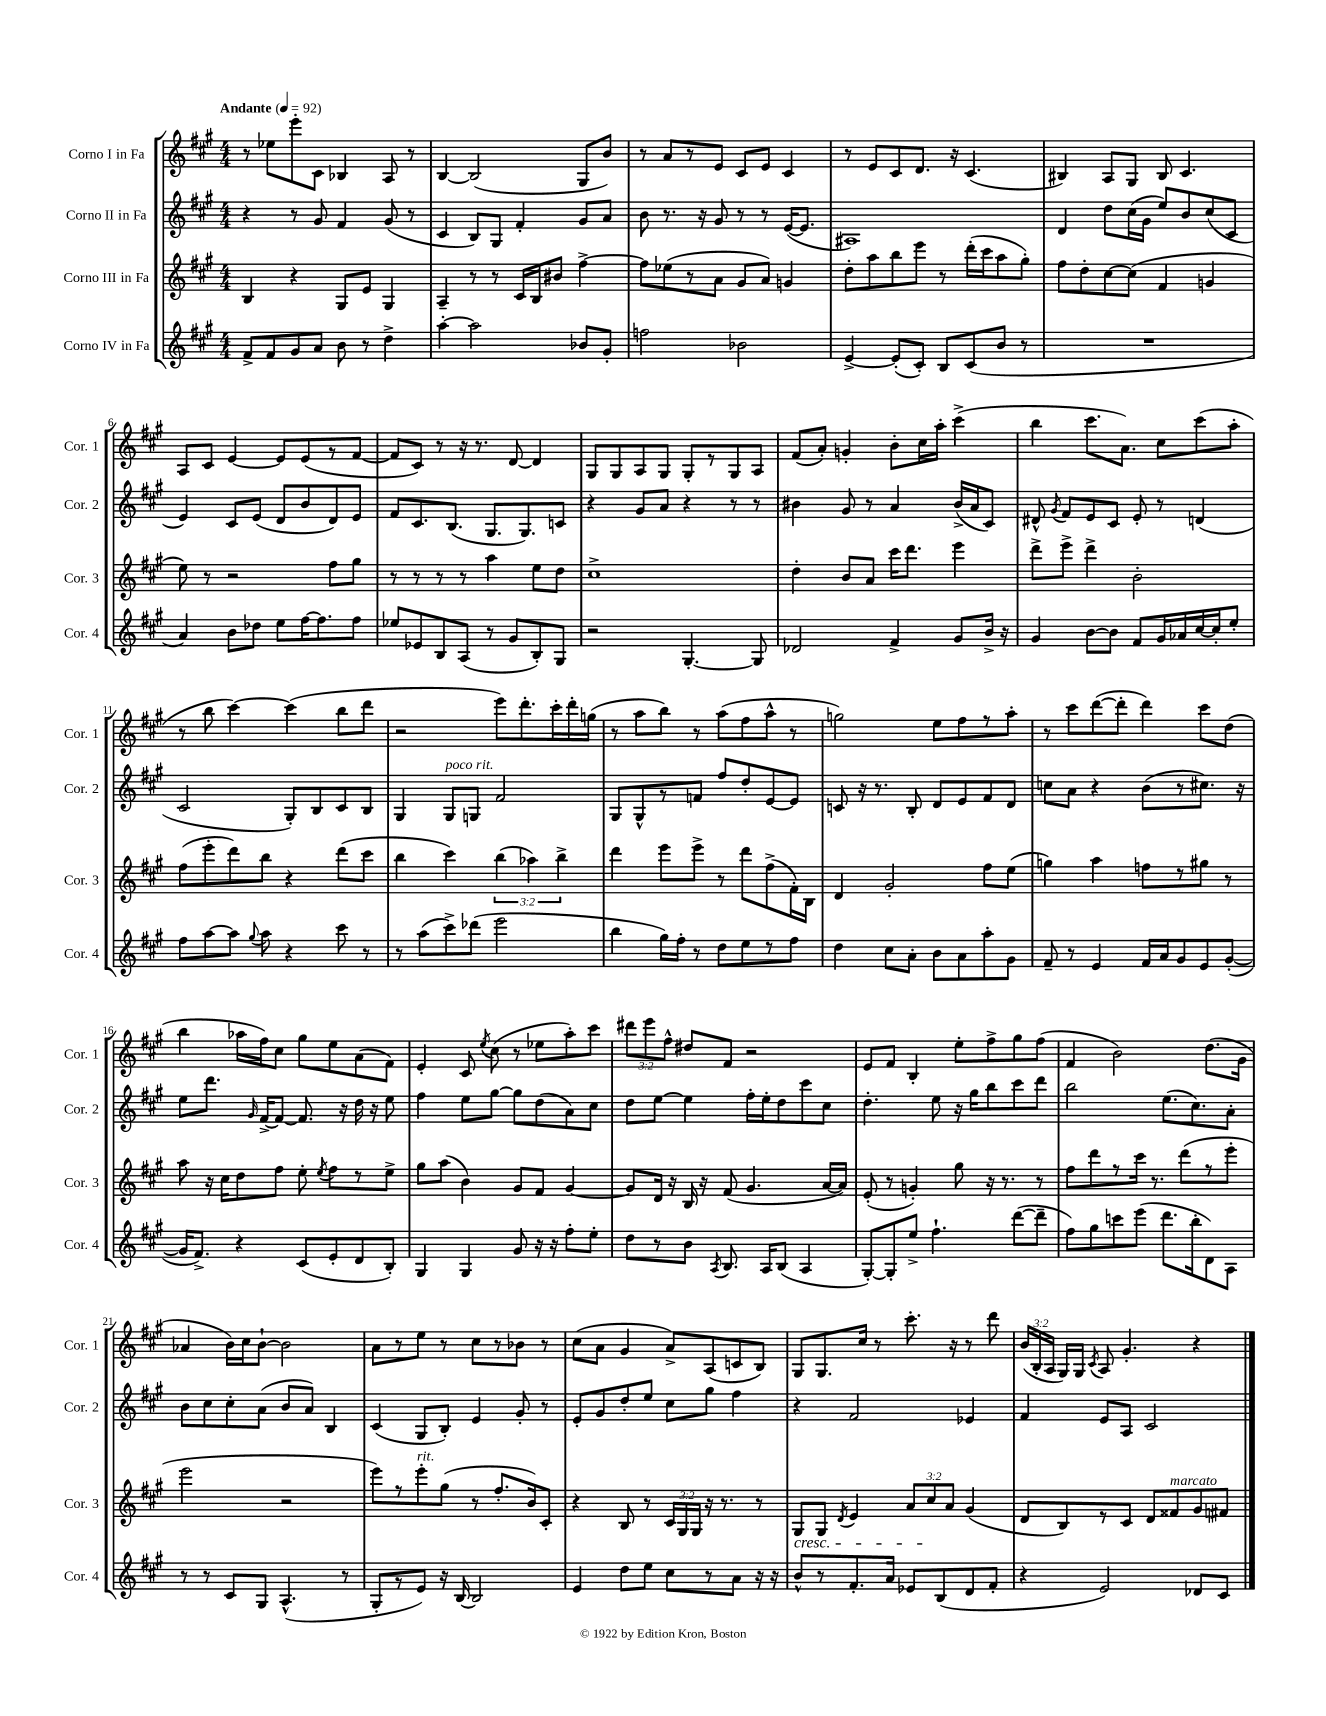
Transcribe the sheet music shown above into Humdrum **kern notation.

**kern	**kern	**kern	**kern
*part4	*part3	*part2	*part1
*staff4	*staff3	*staff2	*staff1
*I"Corno IV in Fa	*I"Corno III in Fa	*I"Corno II in Fa	*I"Corno I in Fa
*I'Cor. 4	*I'Cor. 3	*I'Cor. 2	*I'Cor. 1
*clefG2	*clefG2	*clefG2	*clefG2
*k[f#c#g#]	*k[f#c#g#]	*k[f#c#g#]	*k[f#c#g#]
*M4/4	*M4/4	*M4/4	*M4/4
*MM92	*MM92	*MM92	*MM92
=1	=1	=1	=1
!	!	!	!LO:TX:a:B:t=Andante
8f#^/L	4B/	4r	8r
8f#/	.	.	8ee-X\L
8g#/	4r	8r	8eee'\
8a/J	.	8g#/	8c#\J
8b\	8G#/L	4f#/	4B-X/
8r	8e/J	.	.
4dd^\	4G#/	(8g#/	8A/
.	.	8r	8r
=2	=2	=2	=2
[4aa'\	4A~/	4c#/	[4B/
2aa\]	8r	8B/L)	(2B/]
.	8r	8G#/J	.
.	16c#/LL	4f#'/	.
.	16B/J	.	.
.	8b#X/J	.	.
8b-X/L	[4ff#^\	8g#/L	8G#/L
8g#'/J	.	8a/J	8b/J)
=3	=3	=3	=3
2ffn\	8ff#\L]	8b\	8r
.	(8ee-X\	8.r	8a/L
.	8r	.	8r
.	.	16r	.
.	8a\J	8g#/	8e/J
2b-X\	8g#/L	8r	8c#/L
.	8a/J)	8r	8e/J
.	4gn/	([16e/KL	4c#/
.	.	8.e/J]	.
=4	=4	=4	=4
[4e^/	8dd'\L	1A#X)	8r
.	8aa\	.	8e/L
(8e'/L]	8bb\	.	8c#/
8c#'/J)	8eee\J	.	8.d/J
8B/L	8r	.	.
.	.	.	16r
(8c#/	(16ddd'\LL	.	(4.c#/
.	16ccc#\J	.	.
8b/J	8aa\	.	.
8r	8gg#'\J)	.	.
=5	=5	=5	=5
1r	8ff#\L	4d/	4B#X/)
.	8dd'\	.	.
.	[8cc#\	8dd\L	8A/L
.	(8cc#\J]	(16cc#\L	8G#/J
.	.	16g#\JJ	.
.	4f#/	8ee/L)	8B#/
.	.	8b/	4.c#/
.	4gn/	(8cc#/	.
.	.	8c#/J	.
!!LO:LB:g=z
=6	=6	=6	=6
4a/)	8ee\)	4e/)	8A/L
.	8r	.	8c#/J
8b\L	2r	8c#/L	[4e/
8dd-X\J	.	(8e/J	.
8ee\L	.	8d/L	8e/L]
[16ff#\K	.	8b/	(8e/
8.ff#\]	.	.	.
.	8ff#\L	8d/)	8r
8ff#\J	8gg#\J	8e/J	[8f#/J
=7	=7	=7	=7
8ee-X/L	8r	8f#/L	8f#/L]
8e-X/	8r	8.c#/	8c#/J)
8B/	8r	.	8r
.	.	(8.B/J	.
(8A/J	8r	.	16r
.	.	.	8.r
8r	4aa\	8.G#/L	.
8g#/L	.	.	[8d/
.	.	8.G#/)	.
8B'/)	8ee\L	.	4d/]
8G#/J	8dd\J	8cn/J	.
=8	=8	=8	=8
2r	1cc#^	4r	8G#/L
.	.	.	8G#/
.	.	8g#/L	8A/
.	.	8a/J	8G#/J
[4.G#'/	.	4r	8G#'/L
.	.	.	8r
.	.	8r	8G#/
8G#/]	.	8r	8A/J
=9	=9	=9	=9
2d-X/	4dd'\	4b#X\	(8f#/L
.	.	.	8a'/J)
.	8b/L	8g#/	4gn'/
.	8a/J	8r	.
4f#^/	16ccc#\KL	4a/	8b'\L
.	8.ddd\J	.	.
.	.	.	16cc#\L
.	.	.	16aa'\JJ
8g#/L	4eee\	(16b#^/LL	(4ccc#^\
.	.	16a/J	.
16b^/Jk	.	8c#/J)	.
16r	.	.	.
=10	=10	=10	=10
4g#/	8ddd^\L	8d#X^^/	4bb\
.	.	8qg#/	.
.	8eee^\J	8f#/L	.
[8b\L	4ddd^\	8e/	8.ccc#\L
8b\J]	.	8c#/J	.
.	.	.	8.a\J)
8f#/L	2b'\	8e'/	.
16g#/L	.	8r	8cc#\L
16a-X/	.	.	.
[16cc#/	.	(4dn/	(8ccc#\
16cc#'/J]	.	.	.
8ee'/J	.	.	8aa'\J
!!LO:LB:g=z
=11	=11	=11	=11
8ff#\L	(8ff#\L	2c#/	8r
[8aa\	8eee'\	.	8bb\
8aa\J]	8ddd\)	.	[4ccc#\)
8qqgg#/	.	.	.
8aa\	8bb\J	.	.
4r	4r	8G#'/L)	(4ccc#\]
.	.	8B/	.
8ccc#\	(8ddd\L	8c#/	8bb\L
8r	8ccc#\J	8B/J	8ddd\J
=12	=12	=12	=12
8r	4bb\	4G#/	2r
(8aa\L	.	.	.
!	!	!LO:TX:a:i:t=poco rit.	!
8ccc#^\)	4ccc#\)	8G#/L	.
(8ddd-X\J	.	8Gn/J	.
2eee\	(6bb\	2f#/	8eee\L)
.	.	.	8.ddd'\
.	6aa-X\)	.	.
.	.	.	16ccc#'\L
.	6bb^\	.	.
.	.	.	16ddd'\
.	.	.	(16ggn\JJ
=13	=13	=13	=13
4bb\	4ddd\	8G#/L	8r
.	.	8G#^^/	8aa\L
16gg#\LL)	8eee\L	8r	8bb\J)
16ff#'\JJ	.	.	.
8r	8eee^\J	8fn/J	8r
8dd\L	8r	8ff#/L	(8aa\L
8ee\	8ddd\L	8dd'/	8ff#\
8r	(8ff#^\	[8e/	8aa^^\J
8ff#\J	16f#'\L)	8e/J]	8r
.	16B\JJ	.	.
=14	=14	=14	=14
4dd\	4d/	8cn/	2ggn\)
.	.	16r	.
.	.	8.r	.
8cc#\L	2g#'/	.	.
8a'\J	.	8B'/	.
8b\L	.	8d/L	8ee\L
8a\	.	8e/	8ff#\
8aa'\	8ff#\L	8f#/	8r
8g#\J	(8ee\J	8d/J	8aa'\J
=15	=15	=15	=15
8f#~/	4ggn\)	8ccn\L	8r
8r	.	8a\J	8ccc#\L
4e/	4aa\	4r	([8ddd\
.	.	.	8ddd'\J]
16f#/LL	8ffn\L	(8b\L	4ddd\)
16a/J	.	.	.
8g#/	8r	8r	.
8e/	8gg#X\J	8.cc#X\J)	8ccc#\L
([8g#'/J	8r	.	(8dd\J
.	.	16r	.
!!LO:LB:g=z
=16	=16	=16	=16
16g#/KL]	8aa\	8ee\L	4bb\
8.f#^/J)	.	.	.
.	16r	8.ddd\J	.
.	16cc#\KL	.	.
4r	8dd\	.	16aa-X\LL
.	.	16qqg#/	.
.	.	[16f#^/KL	16ff#\J)
.	8ff#\J	8f#/J_	8cc#\J
(8c#/L	8ee'\	8.f#/]	8gg#\L
.	8qee/	.	.
8e'/	8ff#\L	.	8ee\
.	.	16r	.
8d/	8r	16dd\	(8a\
.	.	16r	.
8B'/J)	8ee^\J	8ee\	8f#\J)
=17	=17	=17	=17
4G#/	8gg#\L	4ff#\	4e'/
.	(8aa\J	.	.
4G#/	4b\)	8ee\L	8c#/
.	.	.	8qee/
.	.	[8gg#\J	(8cc#\
8g#/	8g#/L	8gg#\L]	8r
16r	8f#/J	(8dd\	8ee-X\L
16r	.	.	.
8ff#'\L	[4g#/	8a\)	8aa'\)
8ee'\J	.	8cc#\J	8ccc#\J
=18	=18	=18	=18
8dd\L	8g#/L]	8dd\L	12ddd#X\L
.	.	.	12eee\
8r	16d/Jk	[8ee\J	.
.	.	.	12ff#^^\J
.	16r	.	.
8b\J	16B/	4ee\]	8dd#X/L
.	16r	.	.
8qA/	.	.	.
8.B/	(8f#/	.	8f#/J
.	4.g#/	16ff#'\LL	2r
16A/KL	.	16ee'\J	.
(8B/J	.	8dd\	.
4A/	.	8ccc#\	.
.	[16a/LL	8cc#\J	.
.	16a/JJ])	.	.
=19	=19	=19	=19
[8G#'/L)	(8e'/	4.dd'\	8e/L
8G#'/]	8r	.	8f#/J
8ee^/J	4gn'/)	.	4B'/
4.ff#`\	.	8ee\	.
.	8gg#\	16r	8ee'\L
.	.	16gg#\KL	.
.	16r	8bb\	8ff#^\
.	8.r	.	.
([8ddd\L	.	8ccc#\	8gg#\
8ddd~\J]	8r	8ddd\J	(8ff#\J
=20	=20	=20	=20
8ff#\L)	8ff#\L	2bb\	4f#/
8gg#\	8ddd\	.	.
8cccn\	8r	.	2b\)
(8eee\J	16ccc#\Jk	.	.
.	8.r	.	.
8.ddd\L	.	(8.ee\L	.
.	(8ddd\L	.	.
16bb'\k	.	8.cc#\)	.
8d\)	8r	.	(8.dd\L
8A\J	8eee'\J	8a'\J	.
.	.	.	16g#\Jk
!!LO:LB:g=z
=21	=21	=21	=21
8r	2eee\	8b\L	4a-X/
8r	.	8cc#\	.
8c#/L	.	8cc#'\	16b\LL)
.	.	.	16cc#\J
8G#/J	.	(8a\J	[8b`\J
(4.A^^/	2r	8b/L	2b\]
.	.	8a/J)	.
.	.	4B/	.
8r	.	.	.
=22	=22	=22	=22
8G#'/L	8eee\L)	(4c#/	8a\L
8r	8r	.	8r
!	!LO:TX:a:i:t=rit.	!	!
8e/J)	8eee'\	8G#/L	8ee\J
16r	(8gg#\J	8B'/J)	8r
[16B/	.	.	.
2B/]	8r	4e/	8cc#\L
.	8.ff#'/L	.	8r
.	.	8g#'/	8b-X\J
.	16b/k)	.	.
.	8c#'/J	8r	8r
=23	=23	=23	=23
4e/	4r	8e'/L	(8cc#\L
.	.	8g#/	8a\J
8dd\L	8B/	8dd'/	4g#/
8ee\J	8r	8ee/J	.
8cc#\L	24c#/LL	8cc#\L	8a^/L)
.	24G#/	.	.
.	24G#/JJ	.	.
8r	16r	8gg#\J	(8A/
.	8.r	.	.
8a\J	.	4ff#\	8cn/
16r	8r	.	8B/J)
16r	.	.	.
=24	=24	=24	=24
!	!LO:TX:b:i:t=cresc.	!	!
8b^^/L	8G#/L	4r	8G#/L
8r	8G#/J	.	8.G#/
.	8qd/	.	.
8.f#'/	4e/	2f#/	.
.	.	.	16cc#/Jk
.	.	.	8r
16a/Jk	.	.	.
8e-X/L	12a/L	.	8.ccc#'\
.	12cc#/	.	.
(8B/	.	.	.
.	12a/J	.	.
.	.	.	16r
8d/	(4g#/	4e-X/	8r
8f#'/J	.	.	8ddd\
=25	=25	=25	=25
4r	8d/L	4f#/	(24b/LL
.	.	.	24B'/
.	.	.	24A/JJ
.	8B/)	.	16G#/LL)
.	.	.	16G#/JJ
.	.	.	8qc#/
2e/)	8r	8e/L	8A/
.	8c#/J	8A/J	4.g#'/
.	8d/L	2c#/	.
!	!LO:TX:a:i:t=marcato	!	!
.	8f##X/	.	.
8d-X/L	8g#/	.	4r
8c#/J	8f#X/J	.	.
==	==	==	==
*-	*-	*-	*-
